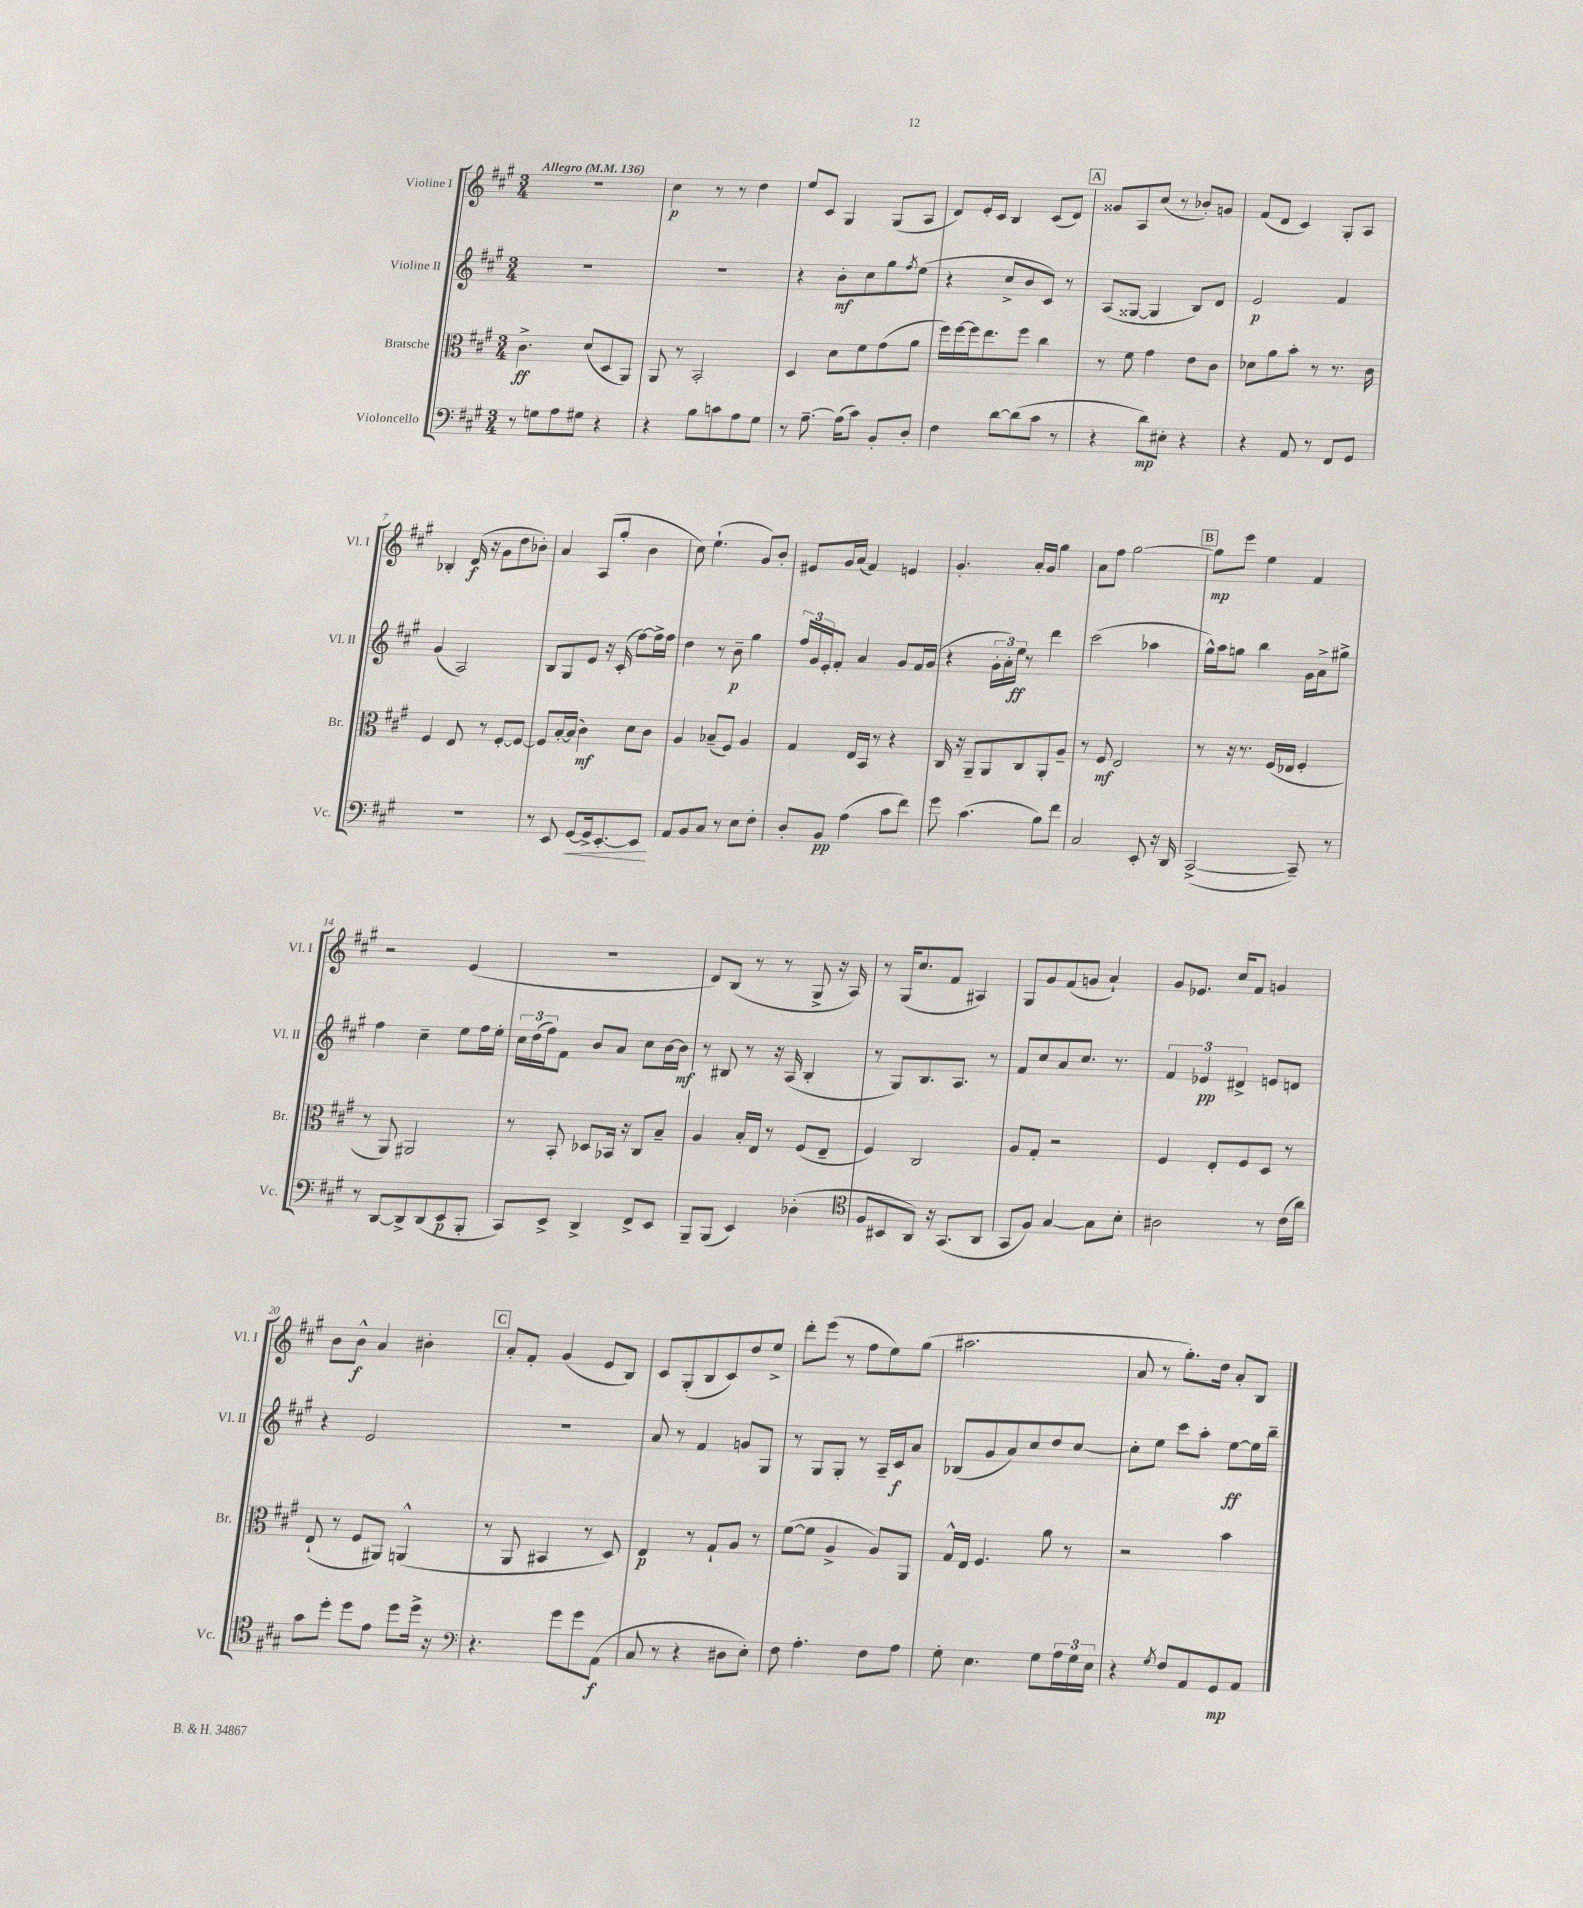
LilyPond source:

<<
\new StaffGroup <<
\new Staff = "s0" \with { instrumentName = "Violine I" shortInstrumentName = "Vl. I" } {
    \clef treble \key a \major \numericTimeSignature \time 3/4 \tempo "Allegro" 4 = 136
    R2. |
    cis''4\p r8 r8 d''4 |
    e''8 cis'8 gis4 gis8( a8 |
    d'8) e'16-. cis'16 b4 cis'8( d'8) |
    \mark \markup { \box "A" } gisis'8 a8 cis''8( r8 bes'8-.) g'8 |
    fis'8( d'8 cis'4) gis8-. a8 |
    bes4-. d'16\f( r16 gis'8 d''8 bes'8-.) |
    a'4 a8( gis''8-. b'4 |
    cis''8) e''4.-!( gis'8) b'8-. |
    eis'8 gis'16 a'16( fis'4) e'4 |
    gis'4.-. a'16-. gis'16 gis''4 |
    a'8 fis''8 gis''2~ |
    \mark \markup { \box "B" } gis''8\mp e'''8 e''4 fis'4 |
    r2 e'4( |
    R2. |
    d'8) b8( r8 r8 gis8-> r16 a16) |
    r8 gis16( cis''8. fis'8 ais4) |
    gis8 gis'8 fis'8( g'8 a'4-!) |
    gis'8 ees'8. cis''16 fis'8 g'4 |
    b'8 b'8-^\f a'4 bis'4-. |
    \mark \markup { \box "C" } a'8-. fis'8-. gis'4( e'8 b8) |
    cis'8 gis8-.( b8 cis'8) d''8 e''8-> |
    d'''8-. e'''8( r8 fis''8 e''8) gis''8( |
    ais''2. |
    a'8 r8 gis''8.-.) d''16 a'8-. b8 \bar "|." |
}
\new Staff = "s1" \with { instrumentName = "Violine II" shortInstrumentName = "Vl. II" } {
    \clef treble \key a \major \numericTimeSignature \time 3/4
    R2. |
    R2. |
    r4 b'8-.\mf cis''8 gis''8 \acciaccatura { fis''8 } e''8( |
    r4 cis''8-> b'8 cis'8) r8 |
    \mark \markup { \box "A" } a8( gisis8~ gisis4 b8) d'8 |
    e'2\p fis'4 |
    gis'4( a2) |
    b8 gis8 e'8 r16 cis'16-.( fis''8~) fis''16-> fis''16 |
    d''4 r8 b'8--\p gis''4 |
    \tuplet 3/2 { fis''16 gis'16 e'16-. } fis'8-. a'4 gis'8 fis'16 gis'16( |
    r4 \tuplet 3/2 { gis'16-. a'16-.) e''16\ff } r8 d'''4 |
    cis'''2( aes''4 |
    \mark \markup { \box "B" } gis''16-^) a''16 g''8 b''4 gis'16 a'16-> gis''8-> |
    fis''4 cis''4-- e''8 fis''16 e''16-. |
    \tuplet 3/2 { cis''16 d''16( fis''16) } fis'8 b'8 a'8 cis''8 b'16~ b'16\mf |
    r8 bis8 r8 r16 a16( bis4-. |
    r8 gis8) b8. a8. r8 |
    fis'8 cis''8 a'8 cis''8. r8. |
    \tuplet 3/2 { fis'4 ees'4\pp dis'4-> } e'8 d'8 |
    r4 e'2 |
    \mark \markup { \box "C" } R2. |
    a'8 r8 fis'4 g'8 gis8 |
    r8 gis8 gis8-. r8 a16-- cis'16\f a'8 |
    bes8( gis'8 a'8) cis''8 d''8 cis''8~ |
    cis''8-. e''8 cis'''8 a''8-. e''8~\ff e''16 b''16-- \bar "|." |
}
\new Staff = "s2" \with { instrumentName = "Bratsche" shortInstrumentName = "Br." } {
    \clef alto \key a \major \numericTimeSignature \time 3/4
    cis'4.->\ff d'8( d8 a,8) |
    a,8 r8 b,2-. |
    d4 d'8 fis'8 gis'8( a'8 |
    fis''16) fis''16~ fis''16 e''8. fis''8 cis''4 |
    \mark \markup { \box "A" } r8 fis'8 gis'4 e'8 cis'8 |
    des'8 a'8 b'8-. r8 r8. cis'16 |
    fis4 e8 r8 fis8~-. fis8~ |
    fis8 b16~-. b16( cis'4\mf) d'8 cis'8 |
    a4 bes8--( fis8) a4 |
    gis4 e16 b,16 r8 r4 |
    cis16 r16 a,8-- a,8 cis8 a,8-. a8-- |
    r8 fis8\mf e2 |
    \mark \markup { \box "B" } r8 r16 r8. fis16( ees16 fis4-. |
    r8 a,8) ais,2 |
    r8 b,8-. des8 bes,16 r16 cis8 b8-- |
    a4 b16-. e16 r8 fis8( e8-- |
    fis4) cis2 |
    a8 gis8-. r2 |
    fis4 e8-. fis8 d8 r8 |
    e8-!( r8 fis8 ais,8) a,4-^( |
    \mark \markup { \box "C" } r8 a,8 bis,4 r8 d8) |
    e4\p r8 gis8-! a8 r8 |
    fis'8~( fis'8 a4-> a8) a,8 |
    gis16-^ e16 fis4. a'8 r8 |
    r2 b'4 \bar "|." |
}
\new Staff = "s3" \with { instrumentName = "Violoncello" shortInstrumentName = "Vc." } {
    \clef bass \key a \major \numericTimeSignature \time 3/4
    r8 g8 a8 gis8 r4 |
    r4 b8 c'8 a8 gis8 |
    r8 a8.~-- a16( cis'8) b,8-. d8-. |
    fis4 d'8~ d'8( cis'8 r8 |
    \mark \markup { \box "A" } r4 d'8\mp) eis8-. r4 |
    r4 a,8 r8 fis,8 gis,8 |
    R2. |
    r8 e,8 gis,8~\< gis,16-> e,8.~-. e,8\! |
    a,8 b,8 cis8 r8 e8 fis8-. |
    d8-. b,8\pp a4( cis'8 fis'8) |
    gis'8 cis'4.( b8) fis'8 |
    cis2 e,8-. r16 d,16 |
    \mark \markup { \box "B" } cis,2~->( cis,8--) r8 |
    r8 d,8~ d,8-> d,8( e,8\p b,,8-. |
    cis,8) e,8-> d,4-> fis,8-> e,8 |
    b,,8-- b,,8( e,4) des4-.( |
    \clef tenor fis8 bis,8 a,8) r16 gis,8.( a,8 |
    gis,8 fis8) gis4~ gis8 b8-. |
    ais2 r8 cis'16( a'16) |
    gis'8 d''8-. d''8 e'8 d''8 d''16-> r16 |
    \mark \markup { \box "C" } \clef bass r4. gis'8 gis'8 a,8\f( |
    cis8 r8 r4 dis8 e8-.) |
    fis8 a4.-. fis8 a8 |
    gis8-. e4. gis8 \tuplet 3/2 { a16 gis16 e16 } |
    r4 \acciaccatura { gis8 } fis8 a,8 gis,8\mp a,8 \bar "|." |
}
>>
>>
